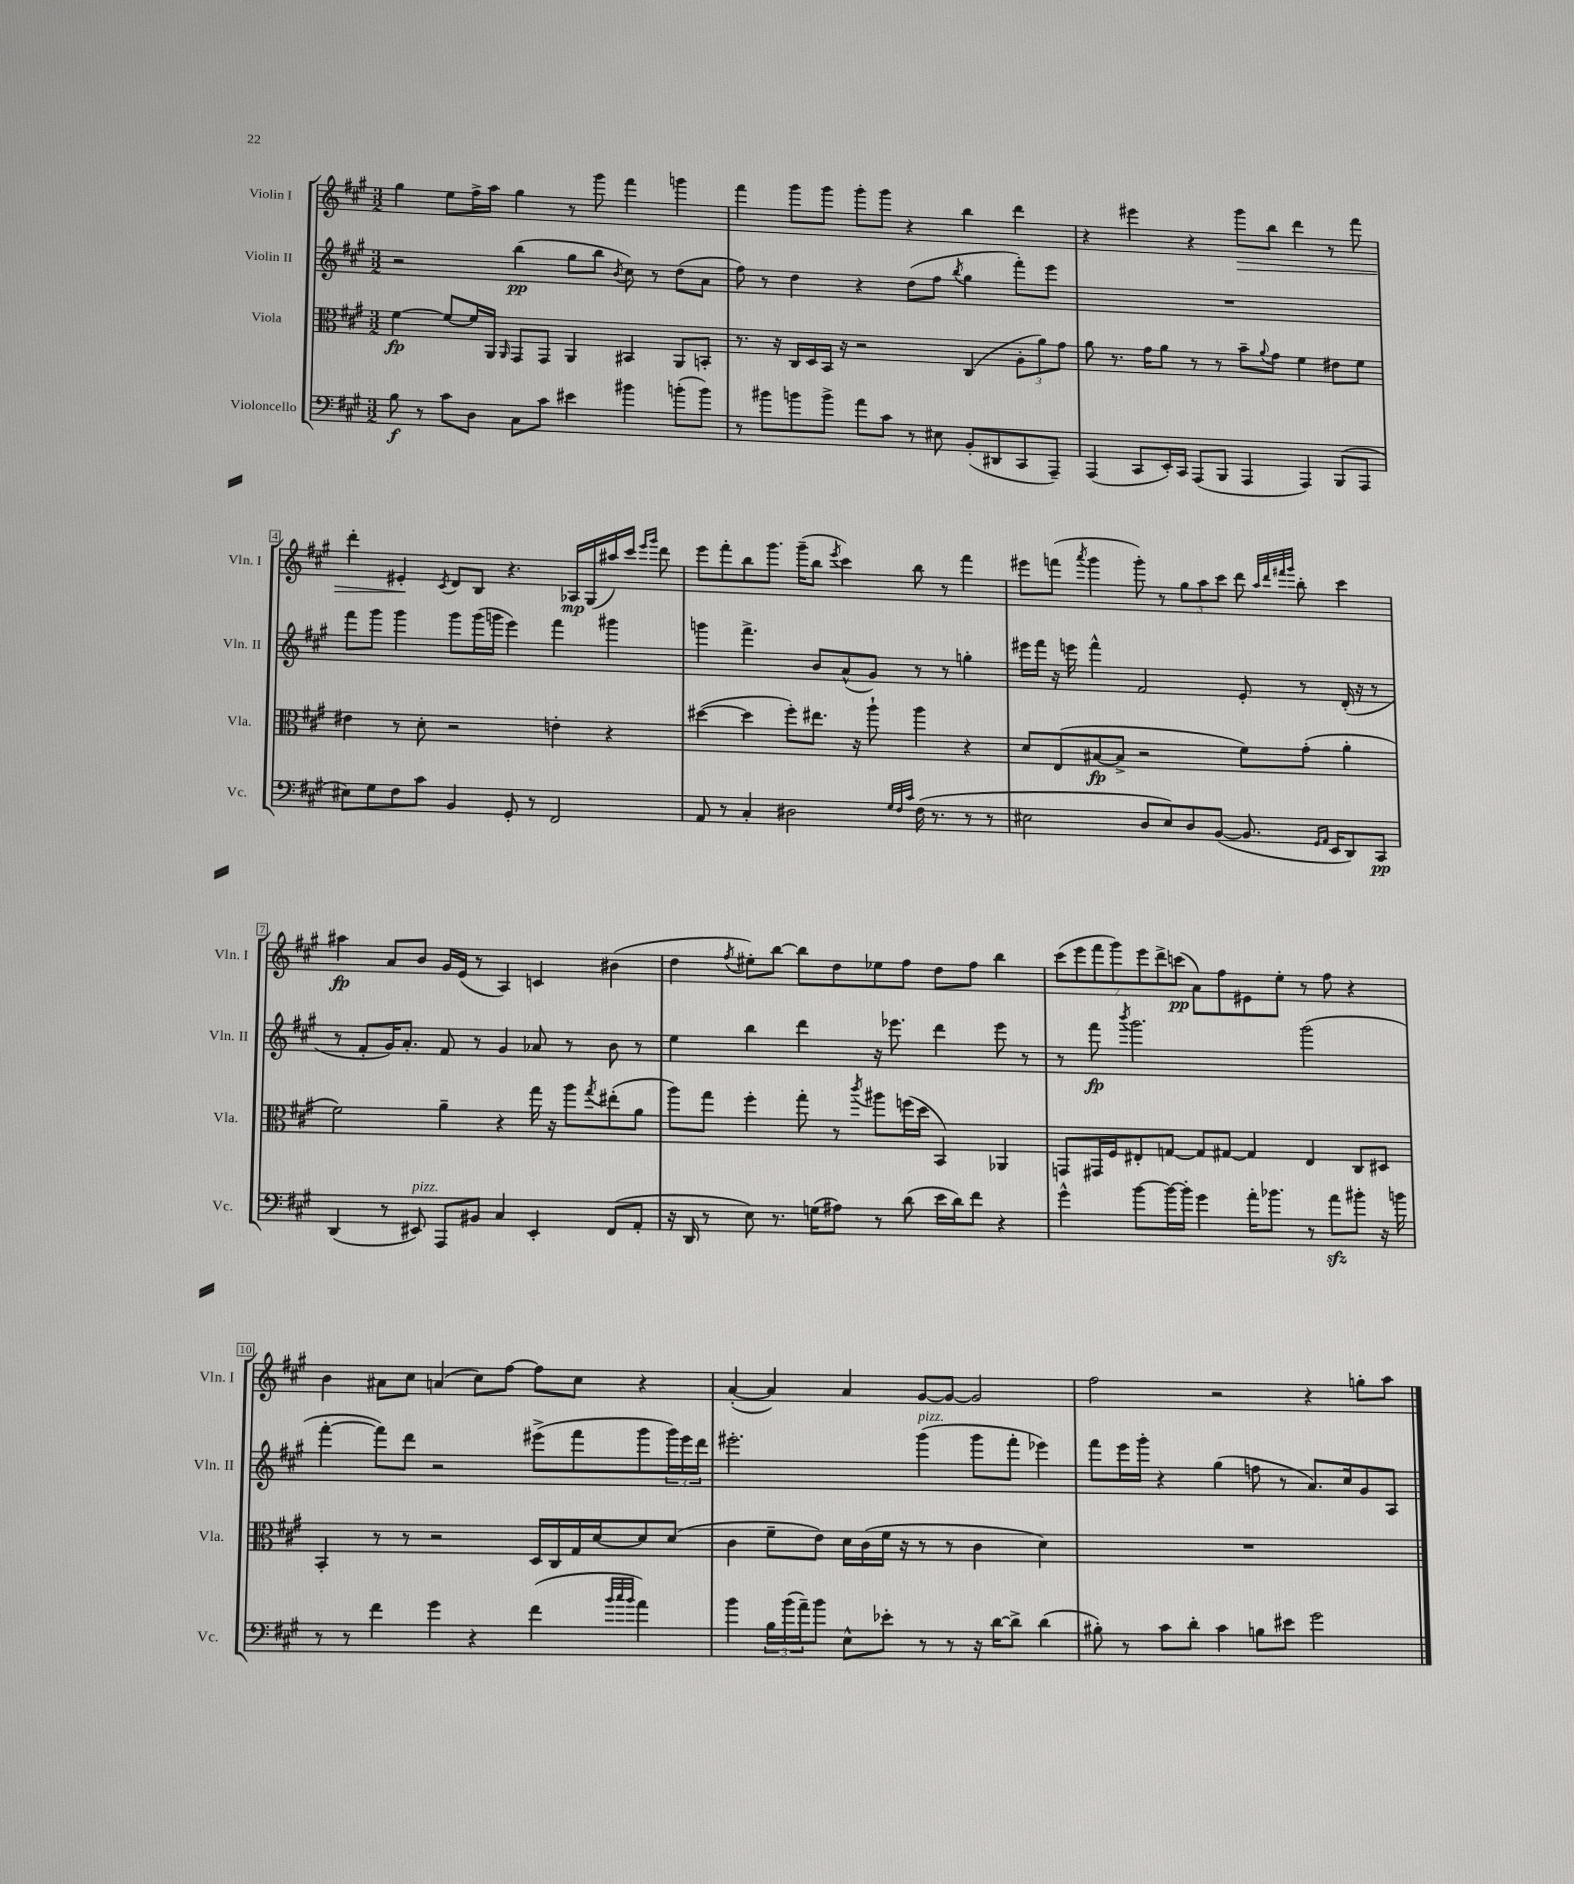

**kern	**dynam	**kern	**dynam	**kern	**dynam	**kern	**dynam
*part4	*part4	*part3	*part3	*part2	*part2	*part1	*part1
*staff4	*staff4	*staff3	*staff3	*staff2	*staff2	*staff1	*staff1
*I"Violoncello	*	*I"Viola	*	*I"Violin II	*	*I"Violin I	*
*I'Vc.	*	*I'Vla.	*	*I'Vln. II	*	*I'Vln. I	*
*clefF4	*	*clefC3	*	*clefG2	*	*clefG2	*
*k[f#c#g#]	*	*k[f#c#g#]	*	*k[f#c#g#]	*	*k[f#c#g#]	*
*M3/2	*	*M3/2	*	*M3/2	*	*M3/2	*
=1	=1	=1	=1	=1	=1	=1	=1
8B\	f	[4f#\	fp	2r	.	4gg#\	.
8r	.	.	.	.	.	.	.
8c#\L	.	8f#/L_	.	.	.	8ee\L	.
8D\J	.	16f#/L]	.	.	.	16ff#^\L	.
.	.	16AA/JJ	.	.	.	16aa\JJ	.
.	.	16qqAA/	.	.	.	.	.
8C#\L	.	8GG#/L	.	(4bb\	pp	4gg#\	.
8c#\J	.	8GG#/J	.	.	.	.	.
4e#X\	.	4AA/	.	8gg#\L	.	8r	.
.	.	.	.	8bb\J	.	8ggg#\	.
.	.	.	.	8qb/	.	.	.
4b#X\	.	4BB#X/	.	8cc#\)	.	4fff#\	.
.	.	.	.	8r	.	.	.
(8bn'\L	.	8AA/L	.	(8dd\L	.	4gggn\	.
8b\J)	.	8BBn'/J	.	8a\J	.	.	.
=2	=2	=2	=2	=2	=2	=2	=2
8r	.	8.r	.	8ff#\)	.	4fff#\	.
8b#X\L	.	.	.	8r	.	.	.
.	.	16r	.	.	.	.	.
8bn\	.	16C#/LL	.	4dd\	.	8ggg#\L	.
.	.	16D/	.	.	.	.	.
8b^\J	.	16BB/JJ	.	.	.	8ggg#\J	.
.	.	16r	.	.	.	.	.
8a\L	.	2r	.	4r	.	8ggg#'\L	.
8c#\J	.	.	.	.	.	8ggg#\J	.
8r	.	.	.	(8dd\L	.	4r	.
8E#X\	.	.	.	8ff#\J	.	.	.
.	.	.	.	8qbb/	.	.	.
(8BB'/L	.	(4C#/	.	4gg#\	.	4bb\	.
8DD#X/	.	.	.	.	.	.	.
8CC#/	.	12A'\L	.	8fff#'\L)	.	4ddd\	.
.	.	12a\)	.	.	.	.	.
8AAA~/J)	.	.	.	8eee\J	.	.	.
.	.	12g#\J	.	.	.	.	.
=3	=3	=3	=3	=3	=3	=3	=3
(4AAA/	.	8a\	.	1.r	.	4r	.
.	.	8.r	.	.	.	.	.
8CC#/L	.	.	.	.	.	4eee#X\	.
.	.	16g#\KL	.	.	.	.	.
16EE'/L)	.	8a\J	.	.	.	.	.
16CC#/JJ	.	.	.	.	.	.	.
(8AAA/L	.	8r	.	.	.	4r	.
8BBB/J	.	8r	.	.	.	.	.
!	!	!	!	!	!	!	!LO:HP:b
4AAA/	.	8b~\L	.	.	.	8ggg#\L	>
.	.	8qqa/	.	.	.	.	.
.	.	8g#\J	.	.	.	8bb\J	.
4AAA/)	.	4f#\	.	.	.	4ddd\	.
(8BBB/L	.	8e#X\L	.	.	.	8r	.
8AAA/J	.	8f#\J	.	.	.	8fff#\	.
!!LO:LB:g=z
=4	=4	=4	=4	=4	=4	=4	=4
8E#X\L)	.	4e#X\	.	8fff#\L	.	4ddd'\	.
8G#\	.	.	.	8ggg#\J	.	.	.
8F#\	.	8r	.	4ggg#\	.	4e#X'/	.
8c#\J	.	8d'\	.	.	.	.	.
.	.	.	.	.	.	8qc#/	.
4BB/	.	2r	.	8ggg#\L	.	8d/L	]
.	.	.	.	(16ggg#\L	.	8B/J	.
.	.	.	.	16gggn\JJ	.	.	.
8GG#'/	.	.	.	4eee\)	.	4.r	.
8r	.	.	.	.	.	.	.
2FF#/	.	4en'\	.	4fff#\	.	.	.
.	.	.	.	.	.	16A-X/LL	mp
.	.	.	.	.	.	(16G#/	.
.	.	4r	.	4ggg#X\	.	16aa#X/)	.
.	.	.	.	.	.	16ccc#/JJ	.
.	.	.	.	.	.	16qqeee/LL	.
.	.	.	.	.	.	16qqggg#/JJ	.
.	.	.	.	.	.	8ddd\	.
=5	=5	=5	=5	=5	=5	=5	=5
8AA/	.	([4dd#X\	.	4gggn\	.	8eee\L	.
8r	.	.	.	.	.	8fff#'\	.
4C#'/	.	4dd#\]	.	4.fff#^\	.	8bb\	.
.	.	.	.	.	.	8.ggg#\J	.
2D#X\	.	8ff#'\L)	.	.	.	.	.
.	.	.	.	.	.	(16ggg#~\KL	.
.	.	8.ee#X\J	.	8b/L	.	8bb\J	.
.	.	.	.	.	.	8qeee/	.
.	.	.	.	(8a^^/	.	4ccc#\)	.
.	.	16r	.	.	.	.	.
.	.	8aa`\	.	8g#/J)	.	.	.
32qqG#/LLL	.	.	.	.	.	.	.
32qqF#/	.	.	.	.	.	.	.
32qqc#/JJJ	.	.	.	.	.	.	.
(16F#\	.	4aa\	.	8r	.	8bb\	.
8.r	.	.	.	.	.	.	.
.	.	.	.	8r	.	8r	.
8r	.	4r	.	4ggn'\	.	4fff#\	.
8r	.	.	.	.	.	.	.
=6	=6	=6	=6	=6	=6	=6	=6
2E#X\	.	8d/L	.	16eee#X\LL	.	8eee#X\L	.
.	.	.	.	16fff#\JJ	.	.	.
.	.	(8E/	.	16r	.	(8fffn\J	.
.	.	.	.	16eeen\	.	.	.
.	.	.	.	.	.	8qaaa/	.
.	.	[8B#X/	fp	4fff#^^\	.	4ggg#\	.
.	.	8B#^/J]	.	.	.	.	.
8D/L	.	2r	.	2f#/	.	8ggg#'\)	.
8E#/)	.	.	.	.	.	8r	.
8D/	.	.	.	.	.	12gg#\L	.
.	.	.	.	.	.	12aa\	.
([8BB/J	.	.	.	.	.	.	.
.	.	.	.	.	.	12ccc#\J	.
8.BB/]	.	8f#\L)	.	8e'/	.	8ddd\	.
.	.	.	.	.	.	32qqaa/LLL	.
.	.	.	.	.	.	32qqddd/	.
.	.	.	.	.	.	32qqfff#X/	.
.	.	.	.	.	.	32qqggg#/JJJ	.
.	.	(8g#'\J	.	8r	.	8bb'\	.
16qqGG#/LL	.	.	.	.	.	.	.
16qqAA/JJ	.	.	.	.	.	.	.
16EE/KL	.	.	.	.	.	.	.
8DD/)	.	4a'\	.	(16d'/	.	4ccc#\	.
.	.	.	.	16r	.	.	.
8CC#/J	pp	.	.	8r	.	.	.
!!LO:LB:g=z
=7	=7	=7	=7	=7	=7	=7	=7
(4DD/	.	2f#\)	.	8r	.	4aa#X\	fp
.	.	.	.	8f#'/L	.	.	.
8r	.	.	.	16g#/K)	.	8a/L	.
.	.	.	.	8.a'/J	.	.	.
!LO:TX:a:i:t=pizz.	!	!	!	!	!	!	!
8EE#X/)	.	.	.	.	.	8b/J	.
8AAA/L	.	4a~\	.	8f#/	.	16g#/LL	.
.	.	.	.	.	.	(16e/JJ	.
8BB#X/J	.	.	.	8r	.	8r	.
4C#/	.	4r	.	4g#/	.	4A/)	.
4EE#'/	.	16gg#\	.	8a-X/	.	4cn/	.
.	.	16r	.	.	.	.	.
.	.	8aa\L	.	8r	.	.	.
.	.	8qgg#/	.	.	.	.	.
(8FF#/L	.	(8ee#X'\	.	8b\	.	(4b#X\	.
8AA'/J	.	8a\J	.	8r	.	.	.
=8	=8	=8	=8	=8	=8	=8	=8
16r	.	8aa\L)	.	4ee\	.	4dd\	.
16DD/	.	.	.	.	.	.	.
8r	.	8gg#\J	.	.	.	.	.
.	.	.	.	.	.	8qff#/	.
8E\)	.	4ff#'\	.	4bb\	.	8ee#X'\L)	.
8.r	.	.	.	.	.	[8bb\J	.
.	.	8gg#'\	.	4ddd\	.	8bb\L]	.
(16Gn\KL	.	.	.	.	.	.	.
8A#X\J)	.	8r	.	.	.	8dd\	.
.	.	8qccc#/	.	.	.	.	.
8r	.	8aa#X\L	.	16r	.	8ee-X\	.
.	.	.	.	8.eee-X\	.	.	.
(8d\	.	(16ffn\L	.	.	.	8ff#\J	.
.	.	16dd\JJ	.	.	.	.	.
16e\LL	.	4BB/)	.	4ddd\	.	8dd\L	.
16d\J)	.	.	.	.	.	.	.
8f#\J	.	.	.	.	.	8ff#\J	.
4r	.	4AA-X/	.	8eee-\	.	4bb\	.
.	.	.	.	8r	.	.	.
=9	=9	=9	=9	=9	=9	=9	=9
4g#^^\	.	8GGn/L	.	8r	.	(14ccc#\L	.
.	.	.	.	.	.	14eee\	.
.	.	16GG#X/L	.	8fff#\	fp	.	.
.	.	.	.	.	.	14fff#\	.
.	.	16F#/J	.	.	.	.	.
.	.	.	.	.	.	14ggg#\)	.
.	.	.	.	8qbbb/	.	.	.
[8b\L	.	8E#X'/	.	2.ggg#\	.	.	.
.	.	.	.	.	.	14eee\	.
.	.	.	.	.	.	14ddd^\	.
16b\L_	.	[8Gn/J	.	.	.	.	.
.	.	.	.	.	.	(14cccn\J	pp
16b'\JJ]	.	.	.	.	.	.	.
4g#\	.	8G/L]	.	.	.	8a\L)	.
.	.	[8G#X/J	.	.	.	8ff#\	.
16a'\KL	.	4G#/]	.	.	.	8e#X\	.
8.b-X\J	.	.	.	.	.	.	.
.	.	.	.	.	.	8ee'\J	.
8r	.	4E#/	.	(2ggg#\	.	8r	.
8azz\L	.	.	.	.	.	8ff#\	.
8b#X'\J	.	8C#/L	.	.	.	4r	.
16r	.	8D#X/J	.	.	.	.	.
16bn\	.	.	.	.	.	.	.
!!LO:LB:g=z
=10	=10	=10	=10	=10	=10	=10	=10
8r	.	4BB'/	.	[4fff#'\	.	4b\	.
8r	.	.	.	.	.	.	.
4f#\	.	8r	.	8fff#\L])	.	8a#X\L	.
.	.	8r	.	8ddd\J	.	8cc#\J	.
4g#\	.	2r	.	2r	.	(4an/	.
4r	.	.	.	.	.	8cc#\L)	.
.	.	.	.	.	.	[8ff#\J	.
(4f#\	.	16D/LL	.	(8eee#X^\L	.	8ff#\L]	.
.	.	16C#/	.	.	.	.	.
.	.	16G#/	.	8fff#\	.	8cc#\J	.
.	.	[16d/J	.	.	.	.	.
32qqb/LLL	.	.	.	.	.	.	.
32qqcc#/	.	.	.	.	.	.	.
32qqb/JJJ	.	.	.	.	.	.	.
4a\)	.	8d/]	.	8ggg#\	.	4r	.
.	.	(8d/J	.	24ggg#\L)	.	.	.
.	.	.	.	24eee#\	.	.	.
.	.	.	.	24ddd\JJ	.	.	.
=11	=11	=11	=11	=11	=11	=11	=11
4b\	.	4c#\	.	2.eee#X'\	.	([4a'/	.
24B\LL	.	8f#~\L	.	.	.	4a/])	.
(24b\	.	.	.	.	.	.	.
24a~\J)	.	.	.	.	.	.	.
8b\J	.	8e\J)	.	.	.	.	.
8E^^\L	.	16d\LL	.	.	.	4a/	.
.	.	(16c#\	.	.	.	.	.
8e-X'\J	.	16f#\JJ	.	.	.	.	.
.	.	16r	.	.	.	.	.
!	!	!	!	!LO:TX:a:i:t=pizz.	!	!	!
8r	.	8r	.	(4ggg#\	.	[8g#/L	.
8r	.	8r	.	.	.	8g#/J_	.
16r	.	4c#\	.	8ggg#\L	.	2g#/]	.
[16d\KL	.	.	.	.	.	.	.
8d^\J]	.	.	.	8fff#'\J	.	.	.
(4d\	.	4d\)	.	4eee-X\)	.	.	.
=12	=12	=12	=12	=12	=12	=12	=12
8B#X'\)	.	1.r	.	8fff#\L	.	2ff#\	.
8r	.	.	.	16eee\L	.	.	.
.	.	.	.	16ggg#'\JJ	.	.	.
8c#\L	.	.	.	4r	.	.	.
8d'\J	.	.	.	.	.	.	.
4c#\	.	.	.	(4gg#\	.	2r	.
8Bn\L	.	.	.	8ffn\	.	.	.
8e#X\J	.	.	.	8r	.	.	.
2g#\	.	.	.	8.a/L)	.	4r	.
.	.	.	.	16cc#/k	.	.	.
.	.	.	.	8g#/	.	8ggn'\L	.
.	.	.	.	8A/J	.	8aa\J	.
==	==	==	==	==	==	==	==
*-	*-	*-	*-	*-	*-	*-	*-
